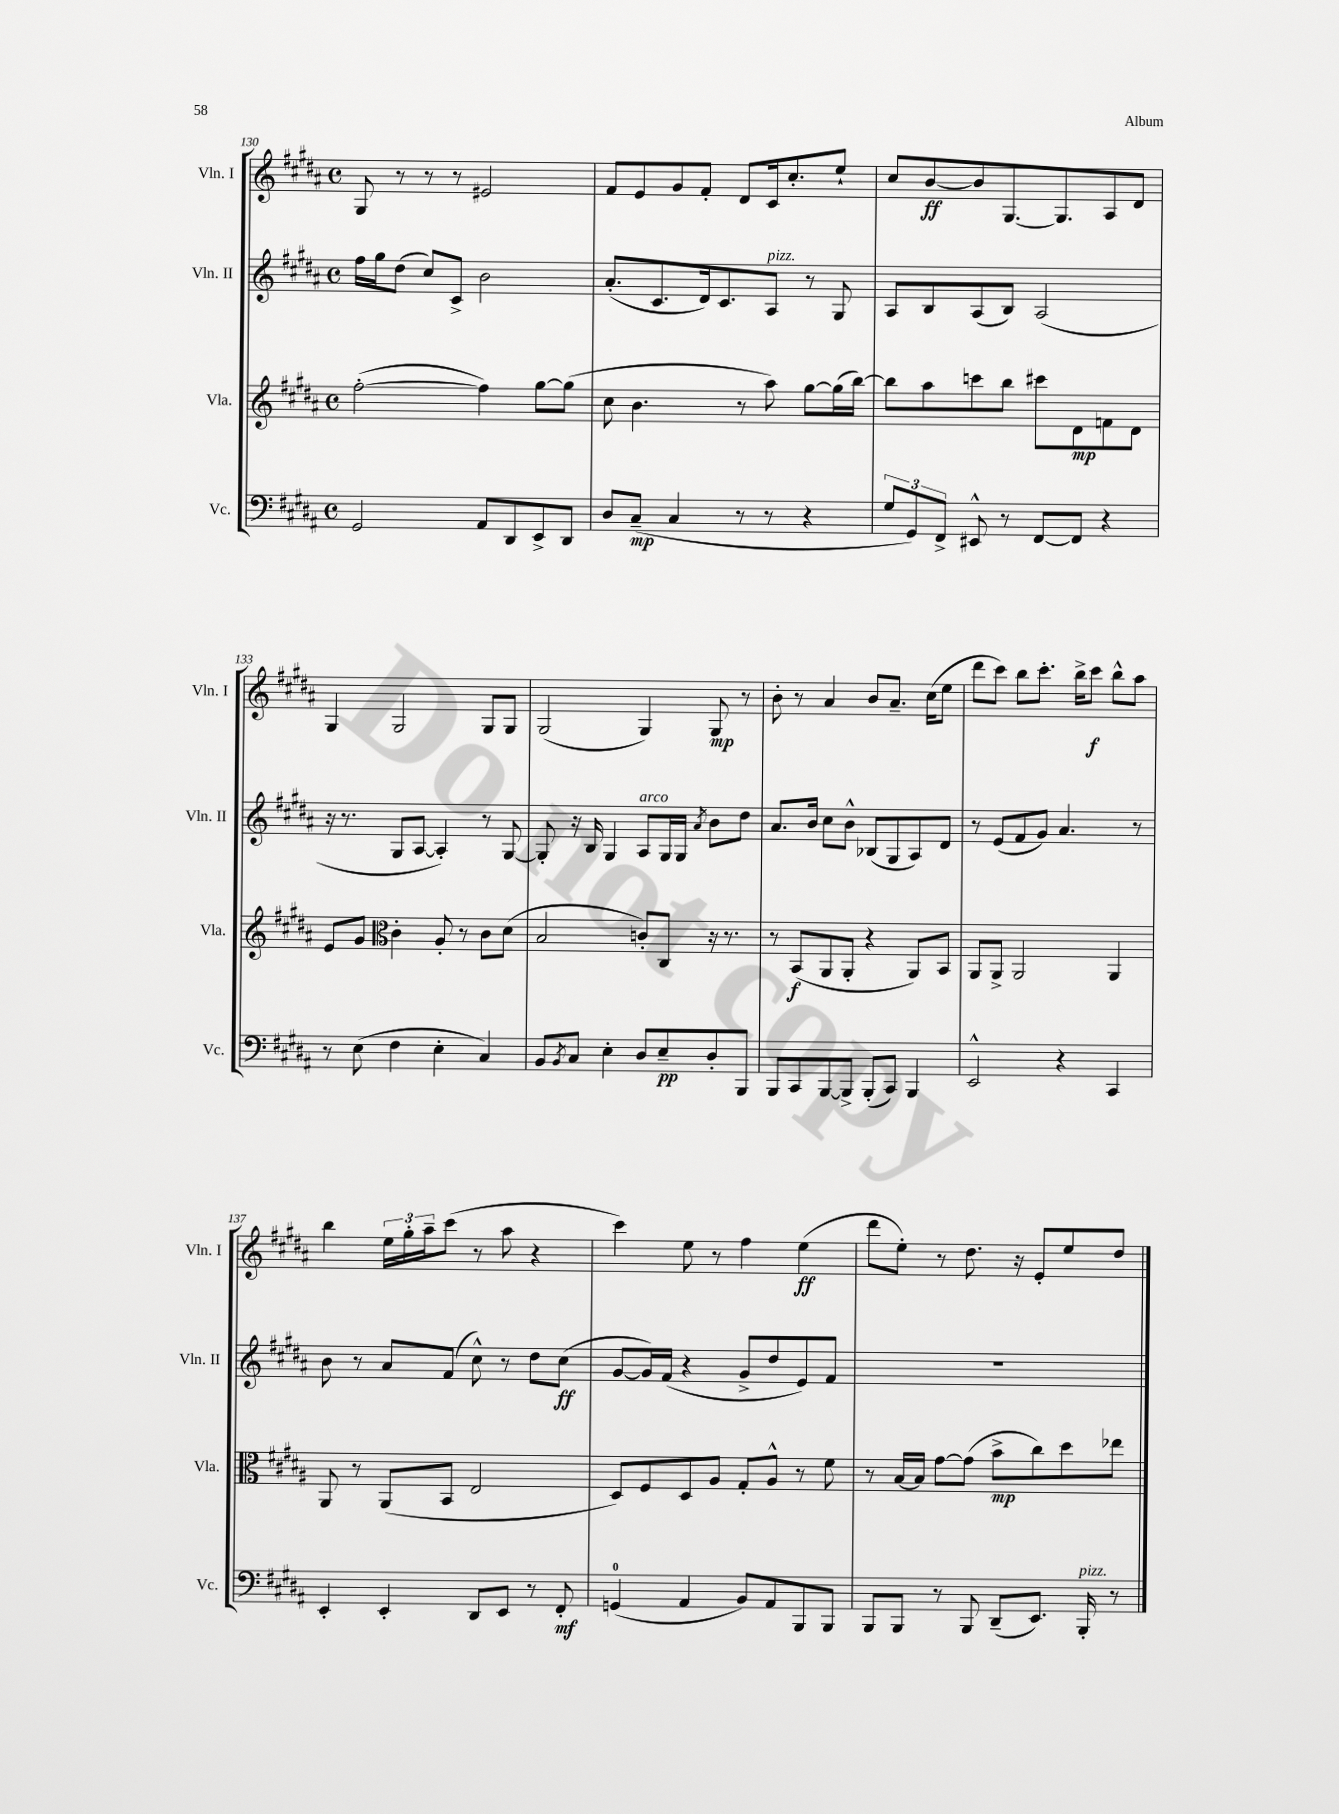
<<
\new StaffGroup <<
\new Staff = "s0" \with { instrumentName = "Vln. I" shortInstrumentName = "Vln. I" } {
    \clef treble \key b \major \defaultTimeSignature \time 4/4
    gis8 r8 r8 r8 eis'2 |
    fis'8 e'8 gis'8 fis'8-. dis'8 cis'16 cis''8.-. e''8-! |
    cis''8 b'8~\ff b'8 gis8.~ gis8. ais8 dis'8 |
    gis4 gis2 gis8 gis8 |
    gis2( gis4) gis8\mp r8 |
    b'8-. r8 ais'4 b'8 ais'8.-- cis''16( e''8 |
    dis'''8 cis'''8) b''8 cis'''8.-. b''16-> cis'''8\f b''8-^ ais''8 |
    b''4 \tuplet 3/2 { e''16 gis''16-. ais''16-- } cis'''8( r8 ais''8 r4 |
    cis'''4) e''8 r8 fis''4 e''4\ff( |
    dis'''8 e''8-.) r8 dis''8. r16 e'8-. e''8 dis''8 \bar "|." |
}
\new Staff = "s1" \with { instrumentName = "Vln. II" shortInstrumentName = "Vln. II" } {
    \clef treble \key b \major \defaultTimeSignature \time 4/4
    fis''16 gis''16 dis''8( cis''8) cis'8-> b'2 |
    ais'8.-.( cis'8. dis'16) cis'8. ais8^\markup { \italic "pizz." } r8 gis8 |
    ais8 b8 ais8( b8) ais2( |
    r16 r8. gis8 ais8~ ais4-.) r8 gis8~ |
    gis8-. r16 b16 gis4 ais8^\markup { \italic "arco" } gis16 gis16 \acciaccatura { ais'8 } b'8 dis''8 |
    ais'8. b'16 cis''8 b'8-^ bes8( gis8 ais8) dis'8 |
    r8 e'8( fis'8 gis'8) ais'4. r8 |
    b'8 r8 ais'8 fis'8( cis''8-^) r8 dis''8 cis''8\ff( |
    gis'8~ gis'16) fis'16( r4 gis'8-> dis''8 e'8) fis'8 |
    R1 \bar "|." |
}
\new Staff = "s2" \with { instrumentName = "Vla." shortInstrumentName = "Vla." } {
    \clef treble \key b \major \defaultTimeSignature \time 4/4
    fis''2~-.( fis''4) gis''8~ gis''8( |
    cis''8 b'4. r8 ais''8) gis''8~ gis''16( b''16~) |
    b''8 ais''8 c'''8 b''8 cis'''8 dis'8\mp f'8 dis'8 |
    e'8 gis'8 \clef alto cis'4-. ais8-. r8 cis'8 dis'8( |
    b2 c'8-.) cis8 r16 r8. |
    r8 b,8\f( ais,8 ais,8-. r4 ais,8) b,8 |
    ais,8 ais,8-> ais,2 ais,4 |
    ais,8 r8 ais,8( b,8 e2 |
    dis8) fis8 dis8 ais8 gis8-. ais8-^ r8 fis'8 |
    r8 b16~ b16 gis'8~ gis'8( b'8->\mp cis''8) dis''8 ees''8 \bar "|." |
}
\new Staff = "s3" \with { instrumentName = "Vc." shortInstrumentName = "Vc." } {
    \clef bass \key b \major \defaultTimeSignature \time 4/4
    gis,2 ais,8 dis,8 e,8-> dis,8 |
    dis8 cis8--\mp( cis4 r8 r8 r4 |
    \tuplet 3/2 { gis8 gis,8) fis,8-> } eis,8-^ r8 fis,8~ fis,8 r4 |
    r8 e8( fis4 e4-. cis4) |
    b,8 \acciaccatura { b,8 } cis8 e4-. dis8 e8--\pp dis8-. b,,8 |
    b,,8 cis,8 b,,8~ b,,8-> b,,8-.( cis,8) b,,4 |
    e,2-^ r4 cis,4 |
    e,4-. e,4-. dis,8 e,8 r8 fis,8-.\mf |
    g,4-0( ais,4 b,8) ais,8 b,,8 b,,8 |
    b,,8 b,,8 r8 b,,8 dis,8--( e,8.) b,,16-.^\markup { \italic "pizz." } r8 \bar "|." |
}
>>
>>
\layout { \context { \Score currentBarNumber = #130 } }
